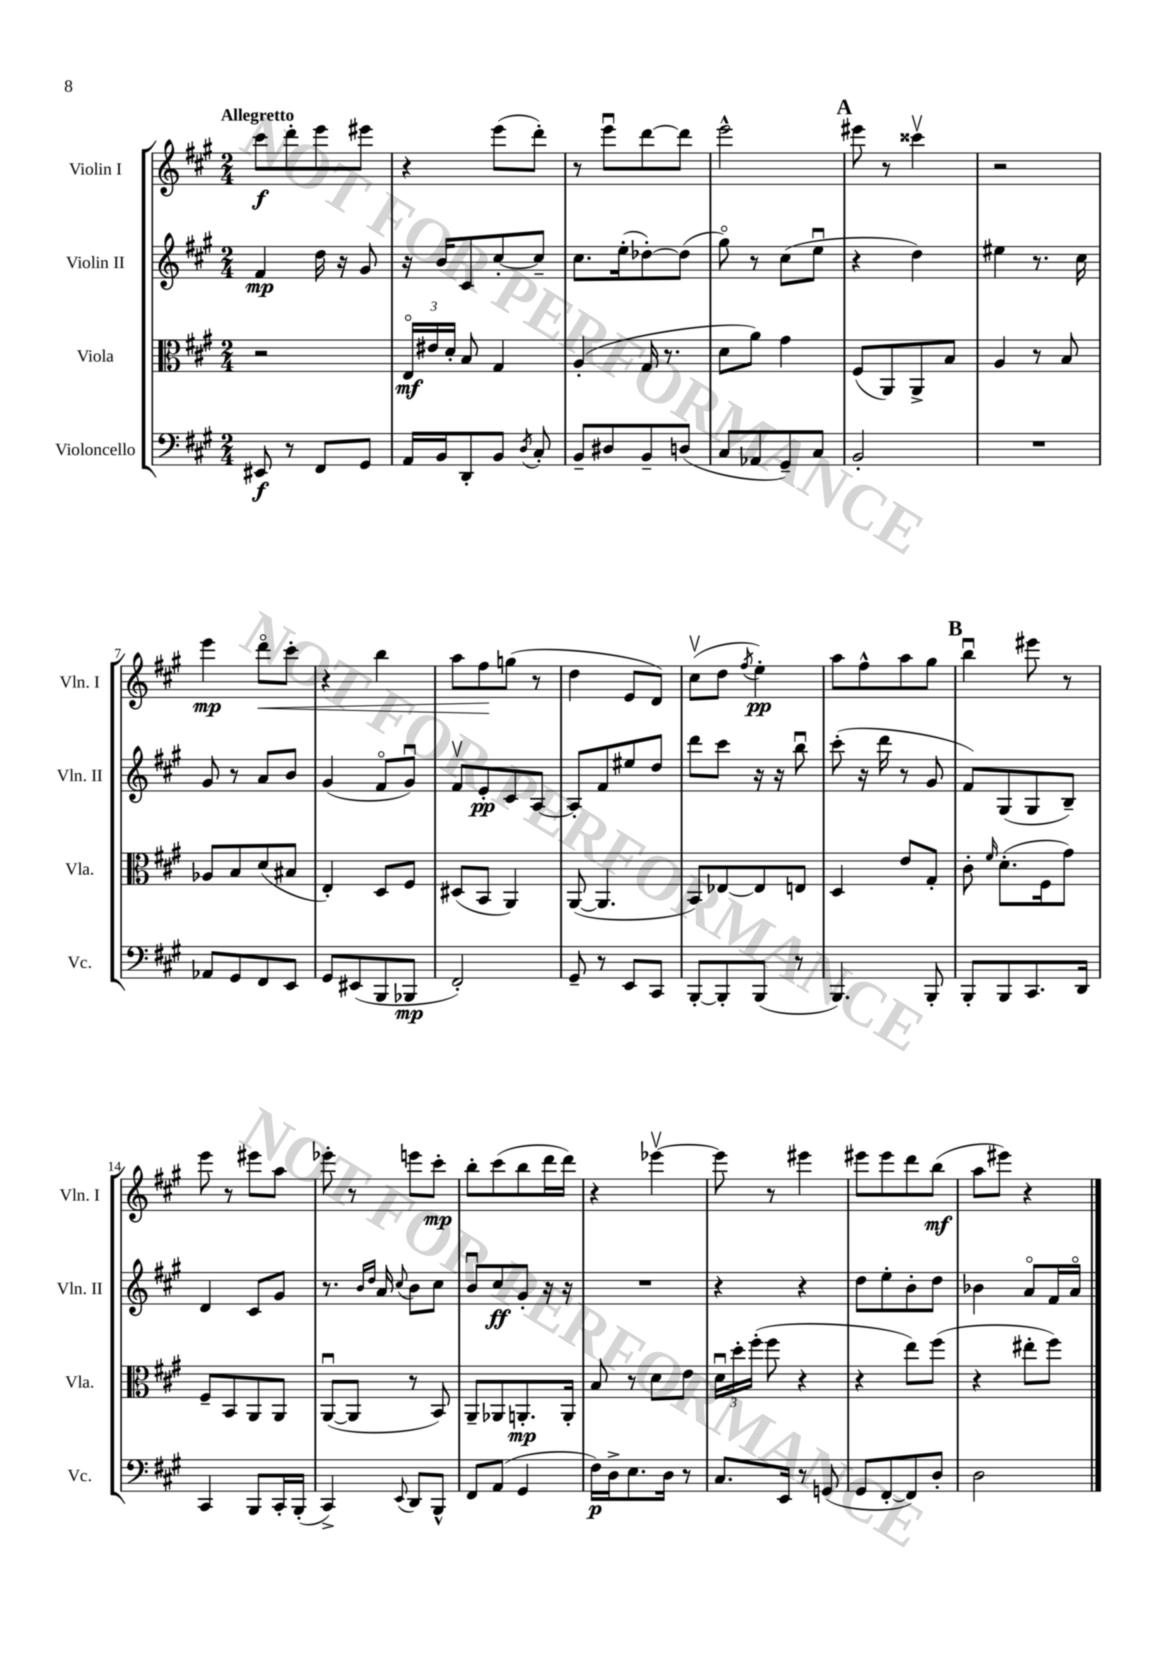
<<
\new StaffGroup <<
\new Staff = "s0" \with { instrumentName = "Violin I" shortInstrumentName = "Vln. I" } {
    \clef treble \key a \major \numericTimeSignature \time 2/4 \tempo "Allegretto"
    \autoBeamOff cis'''8[\f d'''8-. e'''8 eis'''8] |
    r4 e'''8[( d'''8]-.) |
    r8 e'''8[\downbow d'''8~ d'''8] |
    e'''2-^ |
    \mark \markup { \bold "A" } eis'''8 r8 cisis'''4\upbow |
    r2 |
    e'''4\mp d'''8[\flageolet\< cis'''8]-. |
    r4 b''4 |
    a''8[ fis''8\! g''8]( r8 |
    d''4 e'8[ d'8]) |
    cis''8[\upbow( d''8] \acciaccatura { fis''8 } e''4-.\pp) |
    a''8[ fis''8-^ a''8 gis''8] |
    \mark \markup { \bold "B" } b''4\downbow eis'''8 r8 |
    e'''8 r8 eis'''8[ a''8] |
    ees'''8-. r8 e'''8[ cis'''8]-.\mp |
    b''8[-. cis'''8( b''8 d'''16 d'''16]) |
    r4 ees'''4~\upbow |
    ees'''8 r8 eis'''4 |
    eis'''8[ eis'''8 d'''8 b''8]\mf( |
    a''8[ eis'''8]) r4 \bar "|." |
}
\new Staff = "s1" \with { instrumentName = "Violin II" shortInstrumentName = "Vln. II" } {
    \clef treble \key a \major \numericTimeSignature \time 2/4
    \autoBeamOff fis'4\mp d''16 r16 gis'8 |
    r16 b'16[ cis'8 cis''8~-. cis''8]-- |
    cis''8.[ e''16-.( des''8~-.) des''8]( |
    gis''8\flageolet) r8 cis''8[( e''8]\downbow |
    \mark \markup { \bold "A" } r4 d''4) |
    eis''4 r8. cis''16 |
    gis'8 r8 a'8[ b'8] |
    gis'4( fis'8[\flageolet gis'8]\downbow) |
    fis'8[\upbow e'8-.\pp cis'8 a8]~ |
    a8[-. fis'8 eis''8 d''8] |
    d'''8[ cis'''8] r16 r16 b''8\downbow |
    cis'''8-.( r16 d'''16 r8 gis'8 |
    \mark \markup { \bold "B" } fis'8[) gis8( gis8 b8]--) |
    d'4 cis'8[ gis'8] |
    r8. \grace { b'16[ d''16] } a'16 \appoggiatura { cis''8 } b'8[ cis''8] |
    b'8[\downbow cis''8\ff gis'8]-. r16 r16 |
    R2 |
    r4 r4 |
    d''8[ e''8-. b'8-. d''8] |
    bes'4 a'8[\flageolet fis'16 a'16]\flageolet \bar "|." |
}
\new Staff = "s2" \with { instrumentName = "Viola" shortInstrumentName = "Vla." } {
    \clef alto \key a \major \numericTimeSignature \time 2/4
    \autoBeamOff r2 |
    \tuplet 3/2 { e16[\flageolet\mf eis'16 d'16]-. } b8 gis4 |
    a4-.( gis16 r8. |
    d'8[ a'8]) gis'4 |
    \mark \markup { \bold "A" } fis8[( a,8) a,8-> b8] |
    a4 r8 b8 |
    aes8[ b8 d'8( bis8] |
    e4-.) d8[ fis8] |
    dis8[( b,8] a,4) |
    a,8~( a,4. |
    b,8[) ees8~ ees8 e8] |
    d4 e'8[ gis8]-. |
    \mark \markup { \bold "B" } cis'8-. \grace { fis'16 } d'8.[-.( fis16 gis'8]) |
    fis8[-- b,8 a,8 a,8] |
    a,8[~\downbow( a,8] r8 b,8) |
    a,8[-- aes,8 a,8.-.\mp a,16]-. |
    b8 r8 d'8[ e'8] |
    \tuplet 3/2 { d'16[\downbow d''16-. fis''16]-.( } fis''8 r4 |
    r4 e''8[) fis''8]( |
    r4 eis''8[-. fis''8]) \bar "|." |
}
\new Staff = "s3" \with { instrumentName = "Violoncello" shortInstrumentName = "Vc." } {
    \clef bass \key a \major \numericTimeSignature \time 2/4
    \autoBeamOff eis,8\f r8 fis,8[ gis,8] |
    a,16[ b,16 d,8-. b,8] \acciaccatura { d8 } cis8-. |
    b,8[-- dis8 b,8-- d8]( |
    cis8[ aes,8 gis,8--) cis8] |
    \mark \markup { \bold "A" } b,2-. |
    R2 |
    aes,8[ gis,8 fis,8 e,8] |
    gis,8[ eis,8( b,,8 bes,,8]\mp |
    fis,2-.) |
    gis,8-- r8 e,8[ cis,8] |
    b,,8[~-. b,,8-. b,,8]( r8 |
    b,,4.) b,,8-. |
    \mark \markup { \bold "B" } b,,8[-. b,,8 cis,8. d,16] |
    cis,4 b,,8[ cis,16-. b,,16]-.( |
    cis,4->) \appoggiatura { e,8 } d,8[ b,,8]-^ |
    fis,8[ a,8]( gis,4 |
    fis16[\p) d16-> e8. d16] r8 |
    cis8.[ e,16] r8 g,8( |
    gis,8[ fis,8~-. fis,8) d8]-. |
    d2 \bar "|." |
}
>>
>>
